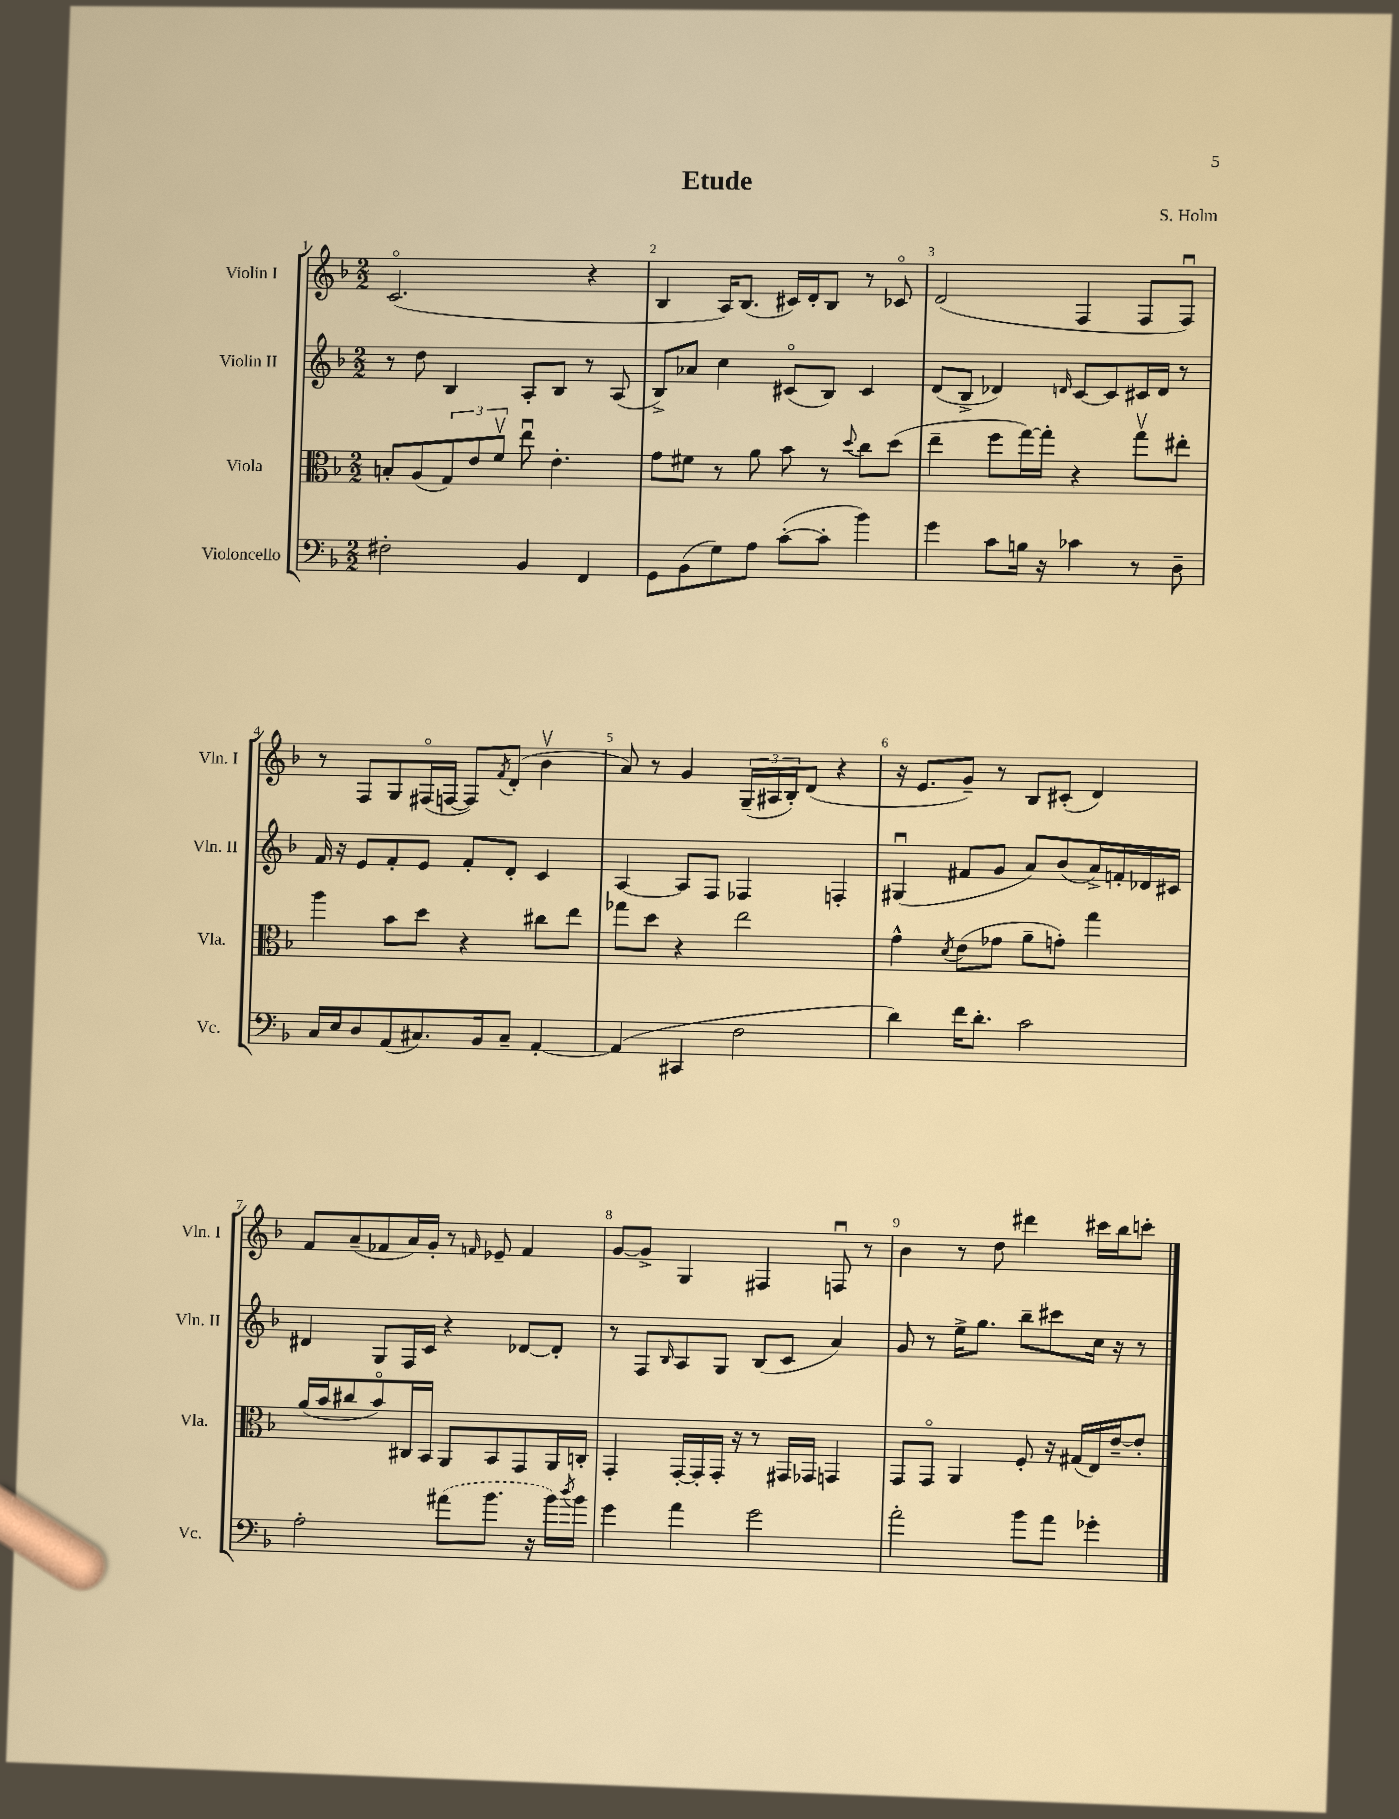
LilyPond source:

\header { title = "Etude" composer = "S. Holm" }
<<
\new StaffGroup <<
\new Staff = "s0" \with { instrumentName = "Violin I" shortInstrumentName = "Vln. I" } {
    \clef treble \key f \major \numericTimeSignature \time 2/2
    c'2.\flageolet( r4 |
    bes4 a16) bes8.( cis'16) d'16-. bes8 r8 ces'8\flageolet |
    d'2( f4 f8 f8\downbow) |
    r8 f8 g8 fis16\flageolet( f16~ f8) \acciaccatura { f'8 } d'8-.( bes'4\upbow |
    a'8) r8 g'4 \tuplet 3/2 { g16--( ais16 bes16-.) } d'8( r4 |
    r16 e'8. g'8--) r8 bes8 cis'8-.( d'4) |
    f'8 a'8--( fes'8 a'16) g'16-. r8 \grace { f'16 } ees'8-- f'4 |
    g'8~ g'8-> g4 fis4 f8\downbow r8 |
    bes'4 r8 d''8 dis'''4 cis'''16 bes''16 c'''8-. \bar "|." |
}
\new Staff = "s1" \with { instrumentName = "Violin II" shortInstrumentName = "Vln. II" } {
    \clef treble \key f \major \numericTimeSignature \time 2/2
    r8 d''8 bes4 a8-. bes8 r8 a8( |
    bes8->) aes'8 c''4 cis'8\flageolet( bes8) cis'4 |
    d'8( bes8-> des'4) \grace { d'16 } c'8~ c'8 cis'16 d'16 r8 |
    f'16 r16 e'8 f'8-. e'8 f'8-. d'8-. c'4 |
    a4~ a8 f8 fes4 f4-. |
    gis4\downbow( fis'8 g'8 a'8) bes'8( a'16->) f'16-. des'16 cis'16 |
    dis'4 g8 f16 c'16 r4 des'8~ des'8-. |
    r8 f8 \grace { bes16 } a8 g8 bes8( c'8 a'4) |
    g'8 r8 e''16-> g''8. bes''8-- cis'''8 c''16 r16 r8 \bar "|." |
}
\new Staff = "s2" \with { instrumentName = "Viola" shortInstrumentName = "Vla." } {
    \clef alto \key f \major \numericTimeSignature \time 2/2
    b8-. a8( \tuplet 3/2 { g8) e'8 f'8\upbow } e''8\downbow e'4.-. |
    g'8 fis'8 r8 a'8 bes'8 r8 \appoggiatura { d''8 } c''8 d''8( |
    e''4-- f''8 g''16~) g''16-. r4 g''8\upbow eis''8-. |
    a''4 bes'8 d''8 r4 cis''8 e''8 |
    ges''8 d''8 r4 e''2 |
    g'4-^ \acciaccatura { d'8 } e'8( ges'8 a'8-- g'8-.) g''4 |
    a'16( bes'16 cis''8 bes'8\flageolet) cis16 bes,16 a,8 bes,8 g,8 a,16 c16-. |
    g,4-. g,16~-. g,16-. g,16-. r16 r8 gis,16 ges,16 g,4 |
    g,8 g,8\flageolet a,4 f8-. r16 gis16( e16) e'16~-- e'8-. \bar "|." |
}
\new Staff = "s3" \with { instrumentName = "Violoncello" shortInstrumentName = "Vc." } {
    \clef bass \key f \major \numericTimeSignature \time 2/2
    fis2-. bes,4 f,4 |
    g,8 bes,8( g8) a8 c'8~-.( c'8-. bes'4) |
    g'4 c'8 b16 r16 ces'4 r8 d8-- |
    c16 e16 d8 a,8( cis8.) bes,16 cis8-- a,4~-. |
    a,4( cis,4 f2 |
    d'4) f'16 d'8.-. c'2 |
    a2-. \once \slurDashed ais'8( bes'8. r16 bes'16) \acciaccatura { d''8 } bes'16 |
    g'4 a'4 g'2 |
    a'2-. bes'8 a'8 ges'4-. \bar "|." |
}
>>
>>
\layout { \context { \Score \override BarNumber.break-visibility = ##(#f #t #t) barNumberVisibility = #all-bar-numbers-visible } }
